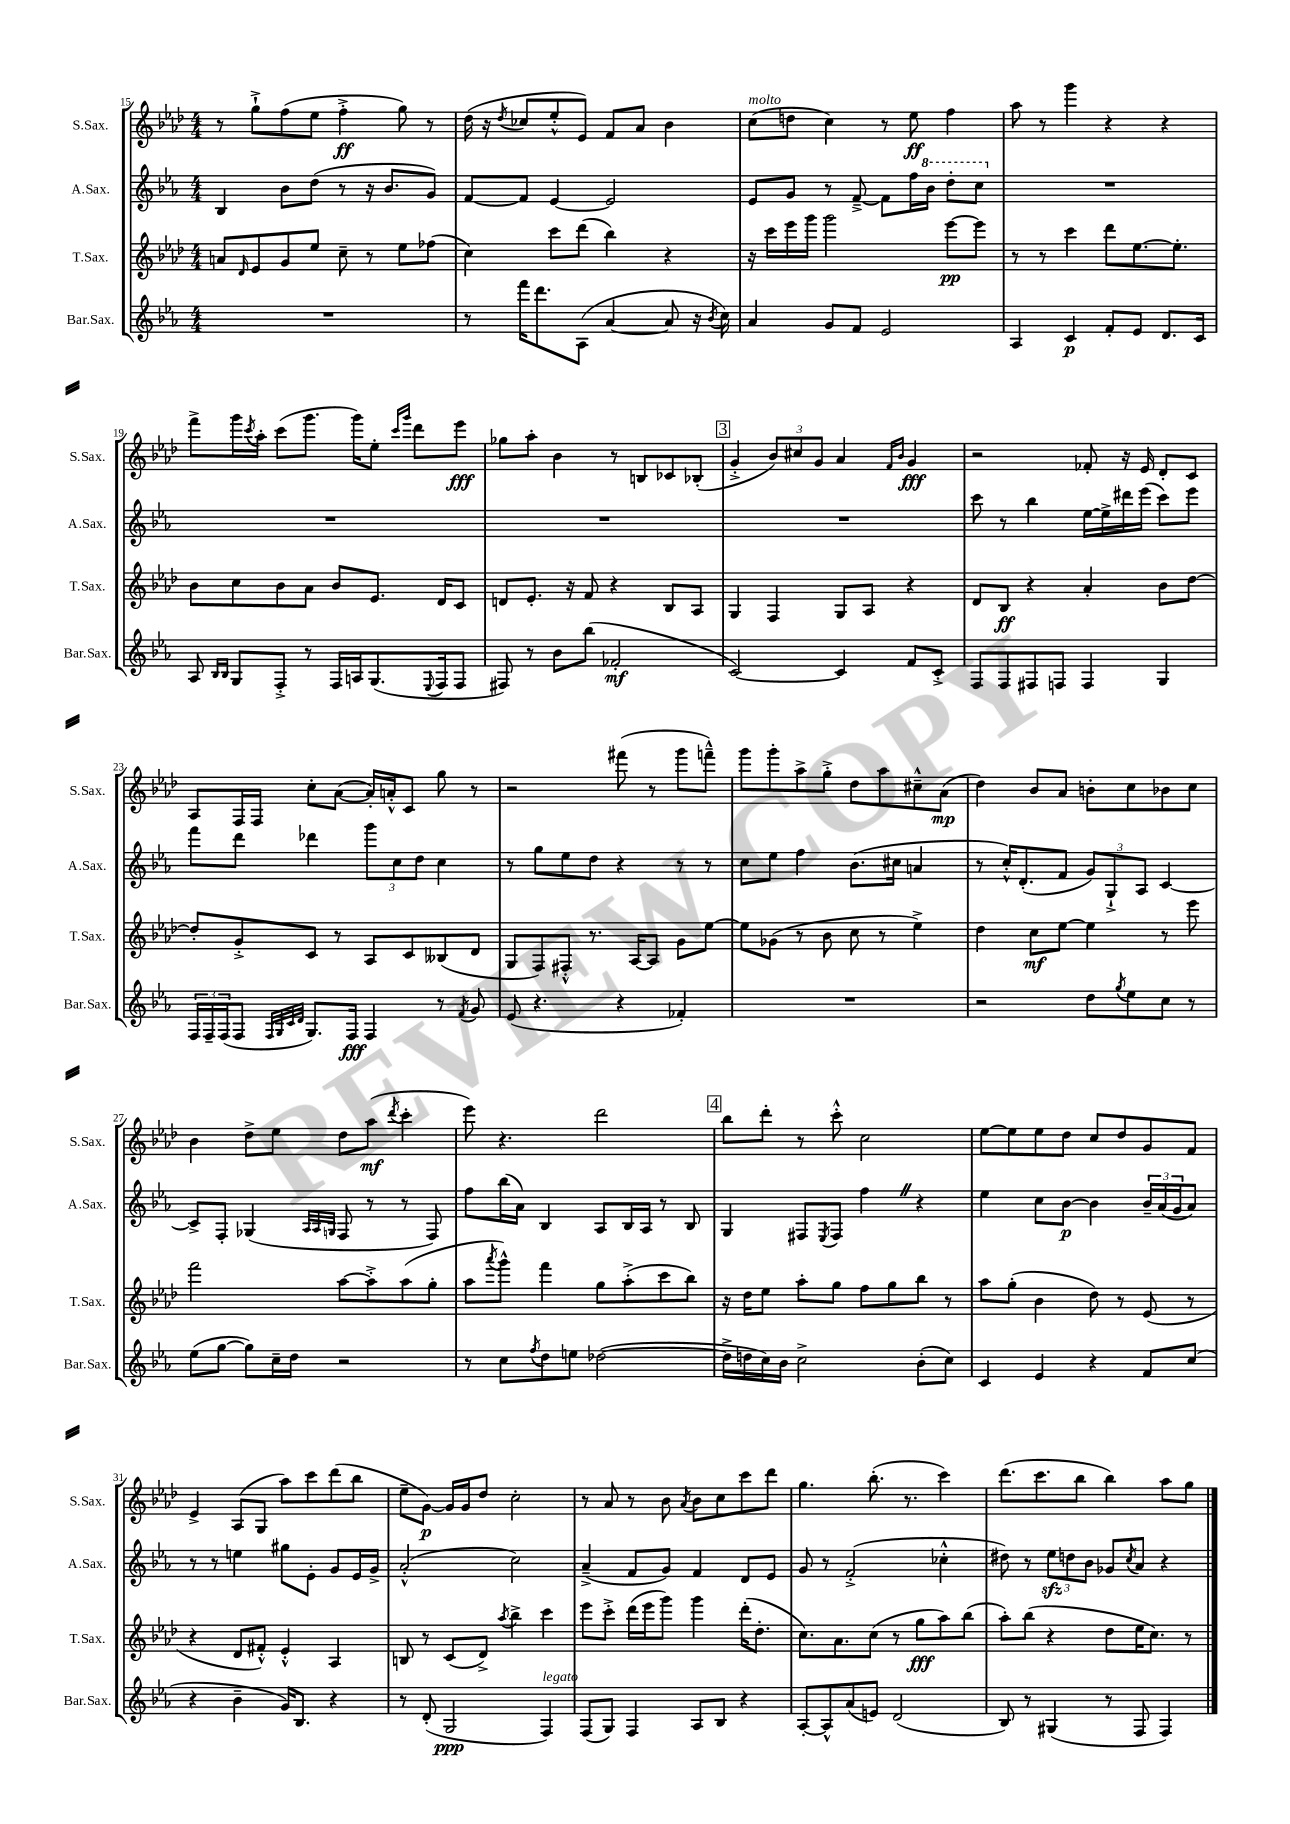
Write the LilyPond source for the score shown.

<<
\new StaffGroup <<
\new Staff = "s0" \with { instrumentName = "S.Sax." shortInstrumentName = "S.Sax." } {
    \clef treble \key aes \major \numericTimeSignature \time 4/4
    r8 g''8-!-> f''8( ees''8 f''4-.->\ff g''8) r8 |
    des''16( r16 \acciaccatura { des''8 } ces''8 ees''8-.-^ ees'8) f'8 aes'8 bes'4 |
    c''8^\markup { \italic "molto" }( d''8 c''4) r8 ees''8\ff f''4 |
    aes''8 r8 g'''4 r4 r4 |
    f'''8-> g'''16 \acciaccatura { c'''8 } aes''16-. c'''8( g'''8. g'''16) ees''8-. \grace { c'''16 g'''16 } des'''8 ees'''8\fff |
    ges''8 aes''8-. bes'4 r8 b8 ces'8 bes8-.( |
    \mark \markup { \box "3" } g'4-.-> \tuplet 3/2 { bes'8) cis''8 g'8 } aes'4 \grace { f'16 bes'16 } g'4\fff |
    r2 fes'8-. r16 ees'16 des'8-. c'8 |
    aes8 f16 f16 c''8-. aes'8~( aes'16-.) a'16-.-^ c'8 g''8 r8 |
    r2 fis'''8( r8 g'''8 f'''8---^) |
    g'''8 g'''8-. aes''8-> g''8-.-> des''8 aes''8 cis''8---^ aes'8\mp( |
    des''4) bes'8 aes'8 b'8-. c''8 bes'8 c''8 |
    bes'4 des''8-> ees''8 des''8 aes''8\mf( \acciaccatura { des'''8 } c'''4-. |
    ees'''8) r4. des'''2 |
    \mark \markup { \box "4" } bes''8 des'''8-. r8 c'''8-.-^ c''2 |
    ees''8~ ees''8 ees''8 des''8 c''8 des''8 g'8 f'8 |
    ees'4-> aes8( g8 aes''8) c'''8 des'''8( bes''8 |
    ees''8-- g'8~\p) g'16 g'16 des''8 c''2-. |
    r8 aes'8 r8 bes'8 \acciaccatura { aes'8 } bes'8 c''8 c'''8 des'''8 |
    g''4. bes''8.-.( r8. c'''4) |
    des'''8.( c'''8. bes''8 bes''4) aes''8 g''8 \bar "|." |
}
\new Staff = "s1" \with { instrumentName = "A.Sax." shortInstrumentName = "A.Sax." } {
    \clef treble \key ees \major \numericTimeSignature \time 4/4
    bes4 bes'8 d''8( r8 r16 bes'8. g'8) |
    f'8~ f'8 ees'4~ ees'2 |
    ees'8 g'8 r8 f'8~---> f'8 f''16 \ottava #1 bes''16 d'''8-. c'''8 \ottava #0 |
    R1 |
    R1 |
    R1 |
    \mark \markup { \box "3" } R1 |
    c'''8 r8 bes''4 ees''16~ ees''16-> dis'''16 ees'''16( c'''8) ees'''8 |
    f'''8 d'''8 des'''4 \tuplet 3/2 { g'''8 c''8 d''8 } c''4 |
    r8 g''8 ees''8 d''8 r4 r8 r8 |
    c''8 ees''8 f''4 bes'8.( cis''16 a'4 |
    r8 c''16-.-^) d'8.-.( f'8 \tuplet 3/2 { g'8) g8-!-> aes8 } c'4~ |
    c'8-> f8-. ges4( \grace { aes32 aes32 g32 } f8 r8 r8 f8) |
    f''8 bes''16( aes'16) bes4 aes8 bes16 aes16 r8 bes8 |
    \mark \markup { \box "4" } g4 fis8 \acciaccatura { ees8 } fis8 f''4 \once \override BreathingSign.text = \markup { \musicglyph "scripts.caesura.straight" } \breathe r4 |
    ees''4 c''8 bes'8~\p bes'4 \tuplet 3/2 { bes'16-- aes'16( g'16 } aes'8) |
    r8 r8 e''4 gis''8 ees'8-. g'8 ees'16 g'16-> |
    aes'2-.-^( c''2) |
    aes'4--->( f'8 g'8) f'4 d'8 ees'8 |
    g'8 r8 f'2-.->( ces''4-.-^ |
    dis''8) r8 \tuplet 3/2 { ees''8\sfz d''8 bes'8 } ges'8 \acciaccatura { c''8 } aes'8 r4 \bar "|." |
}
\new Staff = "s2" \with { instrumentName = "T.Sax." shortInstrumentName = "T.Sax." } {
    \clef treble \key aes \major \numericTimeSignature \time 4/4
    a'8 \grace { des'16 } ees'8 g'8 ees''8 c''8-- r8 ees''8 fes''8( |
    c''4) c'''8 des'''8( bes''4) r4 |
    r16 c'''16 ees'''16 g'''16 g'''2 ees'''8~\pp ees'''8 |
    r8 r8 c'''4 des'''8 ees''8.~ ees''8.-. |
    bes'8 c''8 bes'8 aes'8 bes'8 ees'8. des'16 c'8 |
    d'8 ees'8.-. r16 f'8 r4 bes8 aes8 |
    \mark \markup { \box "3" } g4 f4 g8 aes8 r4 |
    des'8 bes8\ff r4 aes'4-. bes'8 des''8~ |
    des''8-. g'8-.-> c'8 r8 aes8 c'8 beses8( des'8 |
    g8 f8) fis8-.-^ r8. aes16~ aes8 g'8 ees''8~ |
    ees''8 ges'8( r8 bes'8 c''8 r8 ees''4->) |
    des''4 c''8\mf ees''8~ ees''4 r8 ees'''8 |
    f'''2 aes''8~ aes''8-.-> aes''8( g''8-. |
    aes''8 \acciaccatura { aes'''8 } g'''8-^) f'''4 g''8 aes''8-.->( c'''8 bes''8) |
    \mark \markup { \box "4" } r16 des''16 ees''8 aes''8-. g''8 f''8 g''8 bes''8 r8 |
    aes''8 g''8-.( bes'4 des''8) r8 ees'8( r8 |
    r4 des'8 fis'8-.-^) ees'4-.-^ aes4 |
    b8 r8 c'8( des'8->) \acciaccatura { aes''8 } bes''4-> c'''4 |
    ees'''8 c'''8-.-> des'''16( ees'''16 g'''8) g'''4 des'''16-.( des''8.-. |
    c''8.) aes'8. c''8( r8 g''8\fff aes''8) bes''8( |
    aes''8-.) bes''8( r4 des''8 ees''16 c''8.) r8 \bar "|." |
}
\new Staff = "s3" \with { instrumentName = "Bar.Sax." shortInstrumentName = "Bar.Sax." } {
    \clef treble \key ees \major \numericTimeSignature \time 4/4
    R1 |
    r8 f'''16 d'''8. aes8( aes'4~ aes'8 r16 \acciaccatura { bes'8 } c''16) |
    aes'4 g'8 f'8 ees'2 |
    aes4 c'4\p f'8-. ees'8 d'8. c'16 |
    aes8 \grace { bes16 bes16 } g8 f8-.-> r8 f16 a16 g8.( \appoggiatura { ees8 } f16 f8 |
    fis8) r8 bes'8 bes''8( fes'2-.\mf |
    \mark \markup { \box "3" } c'2~) c'4 f'8 c'8-.-> |
    f8 f8 fis8 f8 f4 g4 |
    \tuplet 3/2 { f16 f16-- f16( } f8 \grace { f32 g32 c'32 d'32 } g8.) f16\fff f4 r8 \acciaccatura { f'8 } g'8 |
    ees'8( r4. r4 fes'4-.) |
    R1 |
    r2 d''8 \acciaccatura { g''8 } ees''8 c''8 r8 |
    ees''8( g''8~ g''8) c''16-- d''16 r2 |
    r8 c''8 \acciaccatura { f''8 } d''8 e''8 des''2~( |
    \mark \markup { \box "4" } des''16-> d''16 c''16) bes'16 c''2-> bes'8-.( c''8) |
    c'4 ees'4 r4 f'8 c''8( |
    r4 bes'4-- g'16) bes8. r4 |
    r8 d'8-.( g2\ppp f4^\markup { \italic "legato" }) |
    f8( g8) f4 aes8 bes8 r4 |
    aes8~-. aes8-^ aes'8( e'8) d'2( |
    bes8) r8 gis4( r8 f8 f4) \bar "|." |
}
>>
>>
\layout { \context { \Score currentBarNumber = #15 } }
